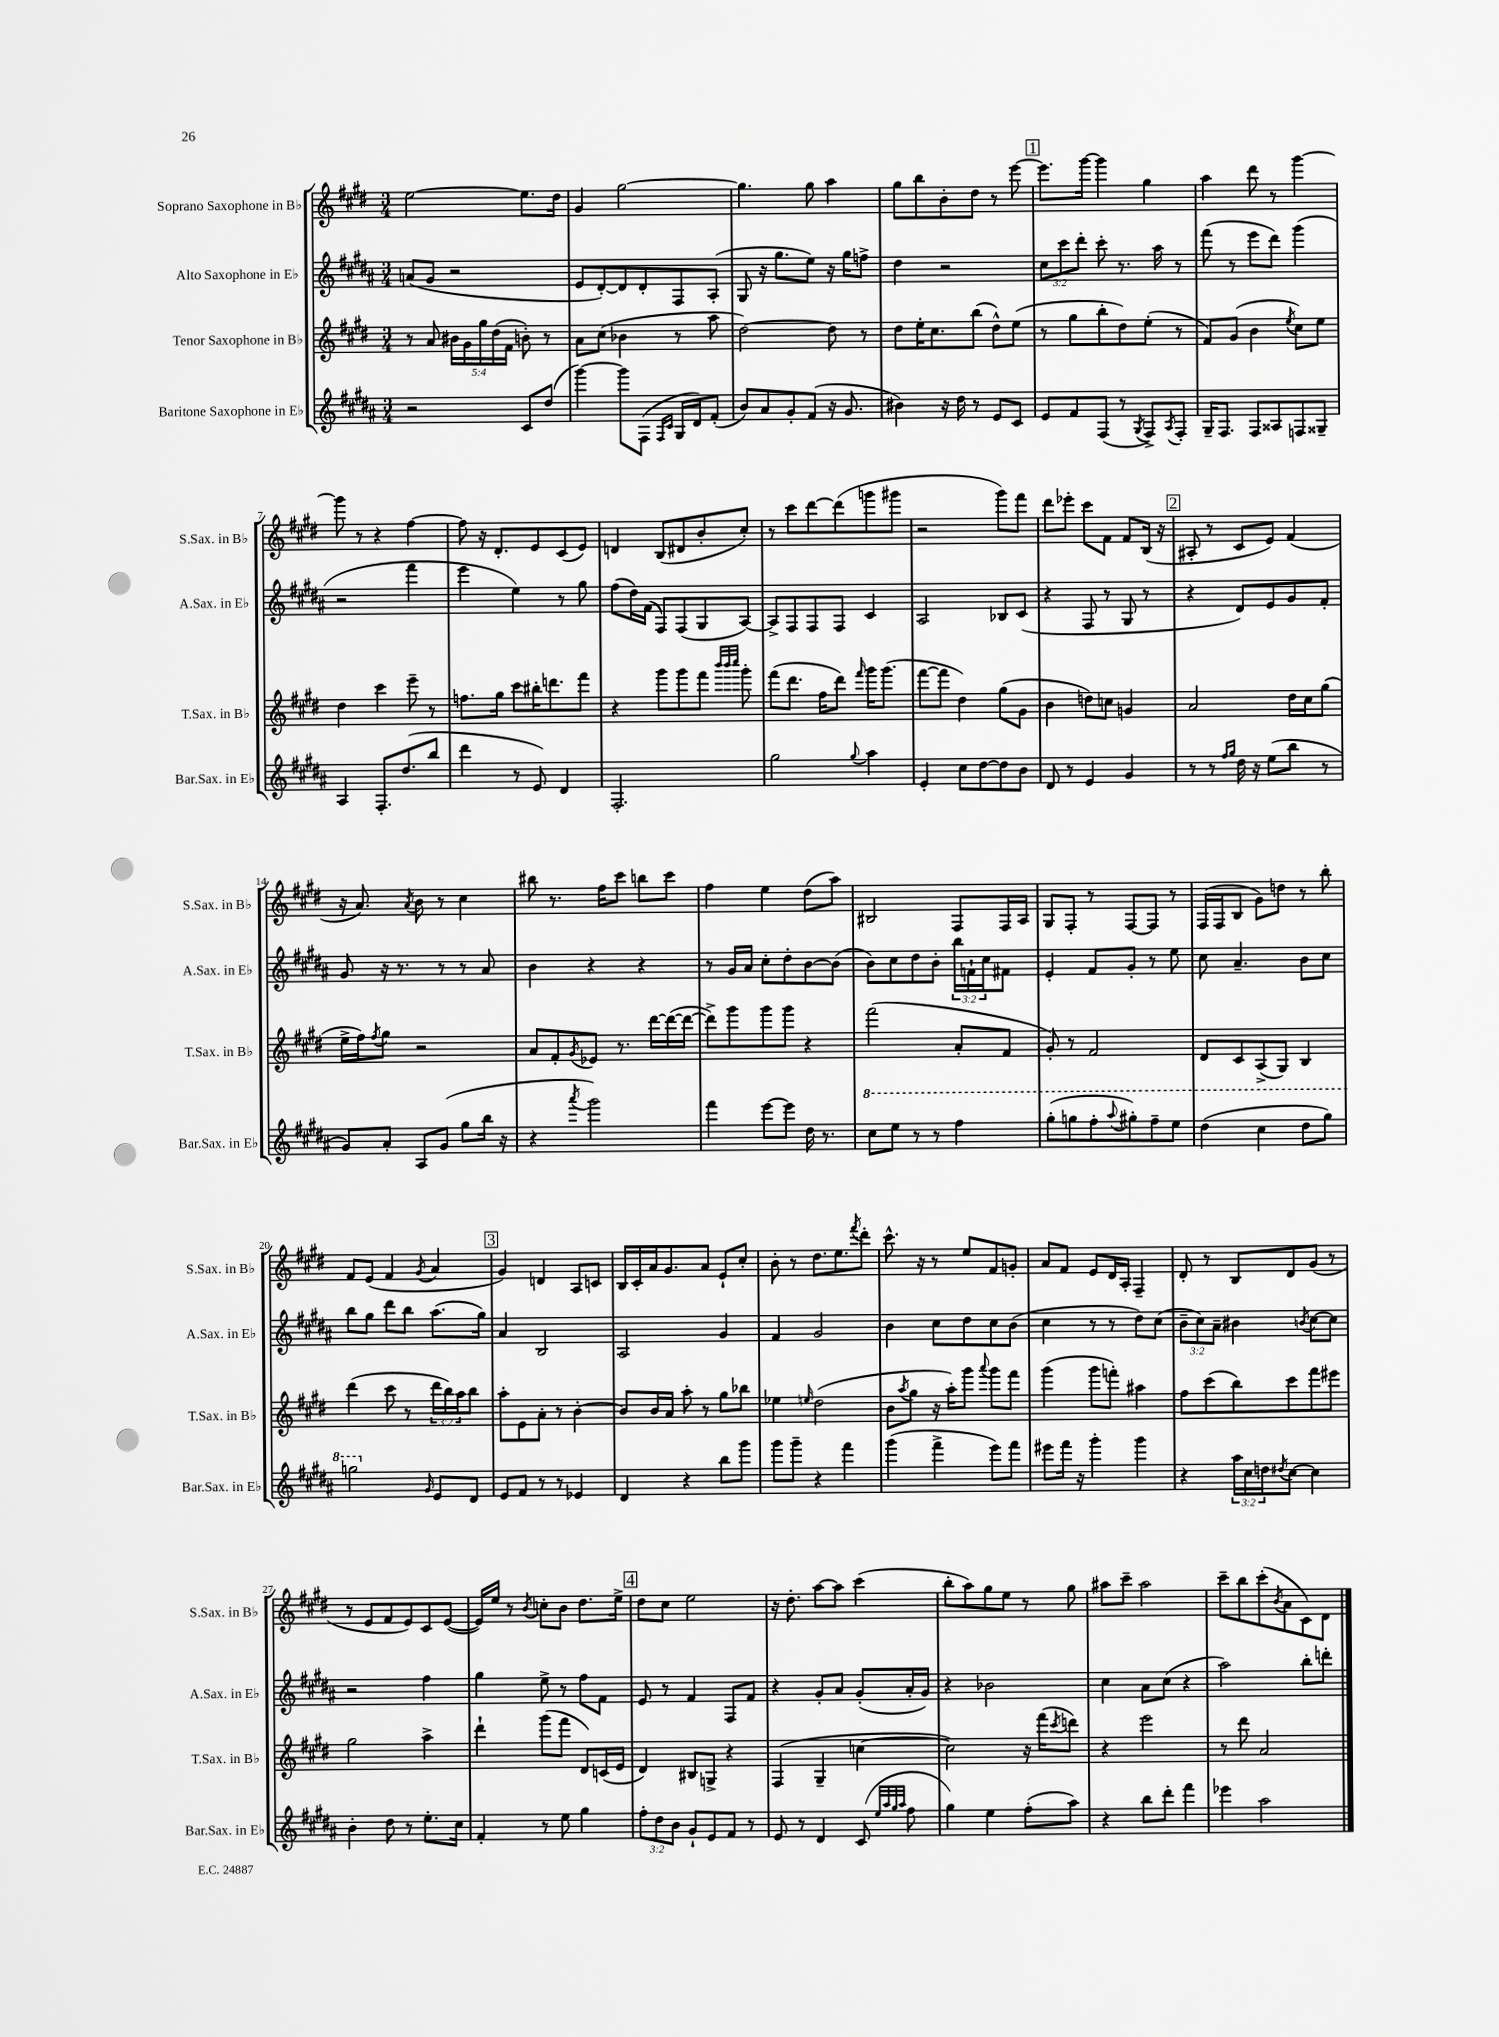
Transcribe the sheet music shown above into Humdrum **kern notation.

**kern	**kern	**kern	**kern
*part4	*part3	*part2	*part1
*staff4	*staff3	*staff2	*staff1
*I"Baritone Saxophone in E♭	*I"Tenor Saxophone in B♭	*I"Alto Saxophone in E♭	*I"Soprano Saxophone in B♭
*I'Bar.Sax. in E♭	*I'T.Sax. in B♭	*I'A.Sax. in E♭	*I'S.Sax. in B♭
*clefG2	*clefG2	*clefG2	*clefG2
*k[f#c#g#d#a#]	*k[f#c#g#d#]	*k[f#c#g#d#a#]	*k[f#c#g#d#]
*M3/4	*M3/4	*M3/4	*M3/4
=1	=1	=1	=1
2r	8r	(8an/L	[2ee\
.	8a/	8g#/J	.
.	20b#X\LL	2r	.
.	20g#\	.	.
.	20gg#\	.	.
.	(20dd#\	.	.
.	20f#\JJ	.	.
8c#/L	8bn'\)	.	8.ee\L]
(8dd#/J	8r	.	.
.	.	.	16dd#\Jk
=2	=2	=2	=2
[4ggg#\)	8a\L	8e/L	4g#/
.	(8cc#\J	[8d#'/)	.
8ggg#\L]	4b-X\	8d#/]	[2gg#\
(8F#\J	.	8d#'/	.
16qqF#/LL	.	.	.
16qqc#/JJ	.	.	.
16G#/LL	8r	8F#/	.
16d#/J)	.	.	.
(8f#'/J	8aa\	(8A#'/J	.
=3	=3	=3	=3
8b/L)	[2dd#\)	8G#/	4.gg#\]
8a#/	.	16r	.
.	.	8.gg#\L	.
8g#'/	.	.	.
(8f#/J	.	8ee\J)	8gg#\
16r	8dd#\]	16r	4aa\
8.g#/	.	16gg#\KL	.
.	8r	8ffn^\J	.
=4	=4	=4	=4
4b#X\)	8dd#\L	4dd#\	8gg#\L
.	16ee'\K	.	8bb\
.	8.cc#\	.	.
16r	.	2r	8b'\
16dd#\	.	.	.
8r	(8bb\J	.	8dd#\J
8e/L	8dd#^^\L)	.	8r
8c#/J	(8ee\J	.	[8eee\
!!LO:REH:place=s1:t=1
=5	=5	=5	=5
8e/L	8r	12cc#\L	8.eee\L]
.	.	12ccc#\	.
8f#/	8gg#\L	.	.
.	.	12ddd#'\J	.
.	.	.	[16ggg#\Jk
(8F#/J	8bb'\	8ccc#'\	4ggg#\]
8r	8dd#\)	8.r	.
8qG#/	.	.	.
8F#^/L)	(8ee'\J	.	4gg#\
.	.	16aa#\	.
8qA#/	.	.	.
8F#'/J	8r	8r	.
=6	=6	=6	=6
16G#~/KL	8f#/L)	(8fff#\	4aa\
8.F#/J	.	.	.
.	(8g#/J	8r	.
8F#/L	4b\	8eee\L	8ddd#\
8A##X/	.	8ddd#\J)	8r
.	8qee/	.	.
8Fn/	8cc#\L)	(4ggg#\	[4ggg#\
8G##X~/J	8ee\J	.	.
!!LO:LB:g=z
=7	=7	=7	=7
4A#/	4dd#\	2r	8ggg#\]
.	.	.	8r
8.F#'/L	4ccc#\	.	4r
(8.dd#/	.	.	.
.	8eee~\	4fff#\	[4ff#\
8bb/J	8r	.	.
=8	=8	=8	=8
4ddd#\	8.ffn\L	4eee\	8ff#\]
.	.	.	16r
.	16gg#\Jk	.	8.d#'/L
8r	8ccc#\L	4ee\)	.
8e/)	16bb#X'\K	.	8e/
.	8.dddn\	.	.
4d#/	.	8r	(8c#/
.	8fff#\J	8gg#\	8e/J)
=9	=9	=9	=9
2.F#'/	4r	(8ff#\L	4dn/
.	.	16dd#\L)	.
.	.	(16f#\JJ	.
.	8ggg#\L	8F#/L)	(8B/L
.	8ggg#\	(8F#/	8d#X/
.	8fff#\J	8G#/	8b'/
.	32qqbbb/LLL	.	.
.	32qqbbb/	.	.
.	32qqcccc#/JJJ	.	.
.	8ggg#'\	[8A#/J)	8cc#'/J)
=10	=10	=10	=10
2gg#\	(8fff#\L	8A#^/L]	8r
.	8.ddd#\J	8F#/	8ccc#\L
.	.	8F#/	[8ddd#\
.	16ff#\KL	.	.
.	8ddd#\J)	8F#/J	(8ddd#\]
8qqgg#/	16qqfff#/	.	.
4aa#\	16ggg#\KL	4c#/	8gggn\
.	(8.ggg#\J	.	.
.	.	.	8ggg#X\J
=11	=11	=11	=11
4e'/	[8fff#\L	2A#/	2r
.	8fff#\J]	.	.
8cc#\L	4dd#\)	.	.
[8dd#\	.	.	.
8dd#\]	(8gg#\L	8B-X/L	8ggg#\L)
8b\J	8g#\J	(8c#/J	8fff#\J
=12	=12	=12	=12
8d#/	4b\	4r	8ddd#\L
8r	.	.	8eee-X'\J
4e/	8ddn\L)	8F#/	8ccc#\L
.	8ccn\J	8r	8f#\J
4g#/	4gn/	8G#/	8f#/L
.	.	8r	(16B/Jk
.	.	.	16r
!!LO:REH:place=s1:t=2
=13	=13	=13	=13
8r	2a/	4r	8A#X'/
8r	.	.	8r
16qqff#/LL	.	.	.
16qqgg#/JJ	.	.	.
16dd#\	.	8d#/L)	8c#/L
16r	.	.	.
(8ee\L	.	8e/	8e/J)
8bb\J	16dd#\LL	8g#/	(4f#/
.	16cc#\J	.	.
8r	(8gg#\J	8f#'/J	.
!!LO:LB:g=z
=14	=14	=14	=14
8g#/L)	16ee^\LL	8g#/	16r
.	16ff#\J)	.	8.a/)
.	8qff#/	.	.
8a#'/J	8gg#\J	16r	.
.	.	8.r	.
.	.	.	8qa/
8A#/L	2r	.	8b\
(8g#/J	.	8r	8r
8gg#\L	.	8r	4cc#\
16bb\Jk	.	8a#/	.
16r	.	.	.
=15	=15	=15	=15
4r	8a/L	4b\	8bb#X\
.	8f#'/	.	8.r
8qaaa#/	8qg#/	.	.
2ggg#\)	8e-X/J	4r	.
.	.	.	16ff#\KL
.	8.r	.	8ccc#\J
.	.	4r	8bbn\L
.	[16ddd#\LL	.	.
.	(16ddd#\_	.	8ccc#\J
.	16ddd#\JJ_	.	.
=16	=16	=16	=16
4fff#\	8ddd#^\L])	8r	4ff#\
.	8ggg#\	16g#/LL	.
.	.	16a#/JJ	.
[8eee\L	8ggg#\	8cc#'\L	4ee\
8eee\J]	8ggg#\J	8dd#'\	.
16dd#\	4r	[8b\	(8dd#\L
8.r	.	.	.
.	.	(8b\J]	8aa\J)
=17	=17	=17	=17
*8va	*	*	*
8ccc#\L	(2fff#\	8b\L)	2B#X/
8eee\J	.	8cc#\	.
8r	.	8dd#\	.
8r	.	8b'\J	.
4fff#\	8a'/L	24bb\LL	8F#/L
.	.	24fn`\	.
.	.	24cc#\J	.
.	8f#/J	8f#X\J	16F#/L
.	.	.	16A/JJ
=18	=18	=18	=18
(8ggg#'\L	8g#'/)	4e'/	8G#/L
8gggn\	8r	.	8F#'/J
8fff#'\	2f#/	8f#/L	8r
8qqaaa#/	.	.	.
8ggg#X'\)	.	8g#'/J	[8F#/L
8fff#~\	.	8r	8F#/J]
8eee\J	.	8ee\	8r
=19	=19	=19	=19
(4ddd#\	8d#/L	8cc#\	(16F#/LL
.	.	.	16F#/J
.	8c#/	4.a#~/	8B/J
4ccc#\	(8A^/	.	8g#\L)
.	8G#/J)	.	8ddn\J
8ddd#\L	4B/	8b\L	8r
8ggg#\J)	.	8cc#\J	8bb'\
!!LO:LB:g=z
=20	=20	=20	=20
2gggn\	(4ddd#\	8bb\L	8f#/L
.	.	8gg#\J	(8e/J
.	8ccc#\	8ddd#\L	4f#/
.	8r	8bb\J	.
*X8va	*	*	*
16qqg#/	.	.	8qg#/
8e/L	24ddd#\LL	(8.aa#\L	4a/
.	24bb\)	.	.
.	24aa\J	.	.
8d#/J	8bb\J	.	.
.	.	16gg#\Jk)	.
!!LO:REH:place=s1:t=3
=21	=21	=21	=21
8e/L	8aa'\L	4a#/	4g#/)
8f#/J	8e\	.	.
8r	8a'\J	2B/	4dn/
8r	8r	.	.
4e-X/	[4b'\	.	8A/L
.	.	.	8cn/J
=22	=22	=22	=22
4d#/	8b/L]	2A#/	16B/LL
.	.	.	16c#'/
.	16b/L	.	16a/J
.	16a/JJ	.	8.g#/
4r	8aa'\	.	.
.	8r	.	8a/J
8bb\L	8gg#\L	4g#/	8e`/L
8ggg#\J	8bb-X\J	.	8cc#'/J
=23	=23	=23	=23
8ggg#\L	4ee-X\	4f#/	8b'\
8ggg#~\J	.	.	8r
.	16qqeen/	.	.
4r	(2dd#\	2g#/	8.dd#\L
.	.	.	8.ee\
4fff#\	.	.	.
.	.	.	8qfff#/
.	.	.	8ddd#'\J
=24	=24	=24	=24
(4ggg#\	8b\L	4b\	8.ccc#^^\
.	8qaa/	.	.
.	8gg#\J	.	.
.	.	.	16r
4fff#^\	16r	8cc#\L	8r
.	16aa'\KL)	.	.
.	8ggg#\J	8dd#\	8ee/L
.	8qqaaa/	.	.
8eee\L)	8ggg#\L	8cc#\	8f#/
8fff#\J	8fff#\J	(8b\J	8gn'/J
=25	=25	=25	=25
8eee#X\L	(4ggg#\	4cc#\	8a/L
16fff#\Jk	.	.	8f#/J
16r	.	.	.
4ggg#'\	8ggg#\L	8r	8e/L
.	8fffn'\J)	8r	16d#/L
.	.	.	16A'/JJ
4ggg#\	4aa#X\	8dd#\L)	4F#~/
.	.	(8cc#\J	.
=26	=26	=26	=26
4r	8ff#\L	12b~\L	8d#'/
.	.	12cc#\)	.
.	(8ccc#\	.	8r
.	.	12a#~\J	.
24aa#\LL	8bb\)	4b#X\	8B/L
24cc#\	.	.	.
24ddn\J	.	.	.
8qdd#X/	.	.	.
[8cc#\J	8ccc#\	.	8d#/
.	.	8qbn/	.
4cc#\]	8fff#\	[8cc#\L	(8g#/J
.	8eee#X\J	8cc#\J]	8r
!!LO:LB:g=z
=27	=27	=27	=27
4b'\	2gg#\	2r	8r
.	.	.	8e/L
8dd#\	.	.	8f#/
8r	.	.	8e/)
8.ee'\L	4aa^\	4ff#\	8c#/
.	.	.	([8e/J
16cc#\Jk	.	.	.
=28	=28	=28	=28
4f#'/	4ddd#`\	4gg#\	16e/LL])
.	.	.	16ee/JJ
.	.	.	8r
.	.	.	8qb/
8r	(8ggg#\L	8ee^\	8ccn'\L
8ee\	8fff#\J	8r	8b\J
4gg#\	8d#/L)	8ff#\L	8.dd#\L
.	(16cn/L	8f#\J	.
.	16e/JJ	.	16ee^\Jk
!!LO:REH:place=s1:t=4
=29	=29	=29	=29
12ff#'\L	4d#/)	8e/	8dd#\L
12dd#\	.	.	.
.	.	8r	8cc#\J
12b\J	.	.	.
8g#`/L	8B#X/L	4f#/	2ee\
8e/	8Gn^/J	.	.
8f#/J	4r	8F#/L	.
8r	.	8f#/J	.
=30	=30	=30	=30
8e/	(4F#/	4r	16r
.	.	.	8.dd#'\
8r	.	.	.
4d#/	4G#~/	8g#'/L	[8aa\L
.	.	8a#/J	8aa\J]
(8c#/	[4ccn\	(8g#'/L	(4ccc#\
32qqee/LLL	.	.	.
32qqaa#/	.	.	.
32qqgg#/	.	.	.
32qqaa#/JJJ	.	.	.
8ff#\	.	16a#'/L	.
.	.	16g#/JJ)	.
=31	=31	=31	=31
4gg#\)	2cc\])	4r	8bb'\L
.	.	.	8aa\)
4ee\	.	2b-X\	8gg#\
.	.	.	8ee\J
(8ff#'\L	16r	.	8r
.	(16fff#\KL	.	.
.	8qccc#/	.	.
8aa#\J)	8dddn\J)	.	8gg#\
=32	=32	=32	=32
4r	4r	4cc#\	8aa#X\L
.	.	.	8ccc#~\J
8bb\L	2eee\	8a#\L	2aa#\
8ddd#'\J	.	(8cc#\J	.
4fff#\	.	4r	.
=33	=33	=33	=33
4eee-X\	8r	2aa#\)	8ccc#~\L
.	8ddd#\	.	8bb\
2aa#\	2a/	.	(8ccc#'\
.	.	.	8qb/
.	.	.	8a\
.	.	8bb'\L	8c#\)
.	.	8dddn'\J	8d#\J
==	==	==	==
*-	*-	*-	*-
